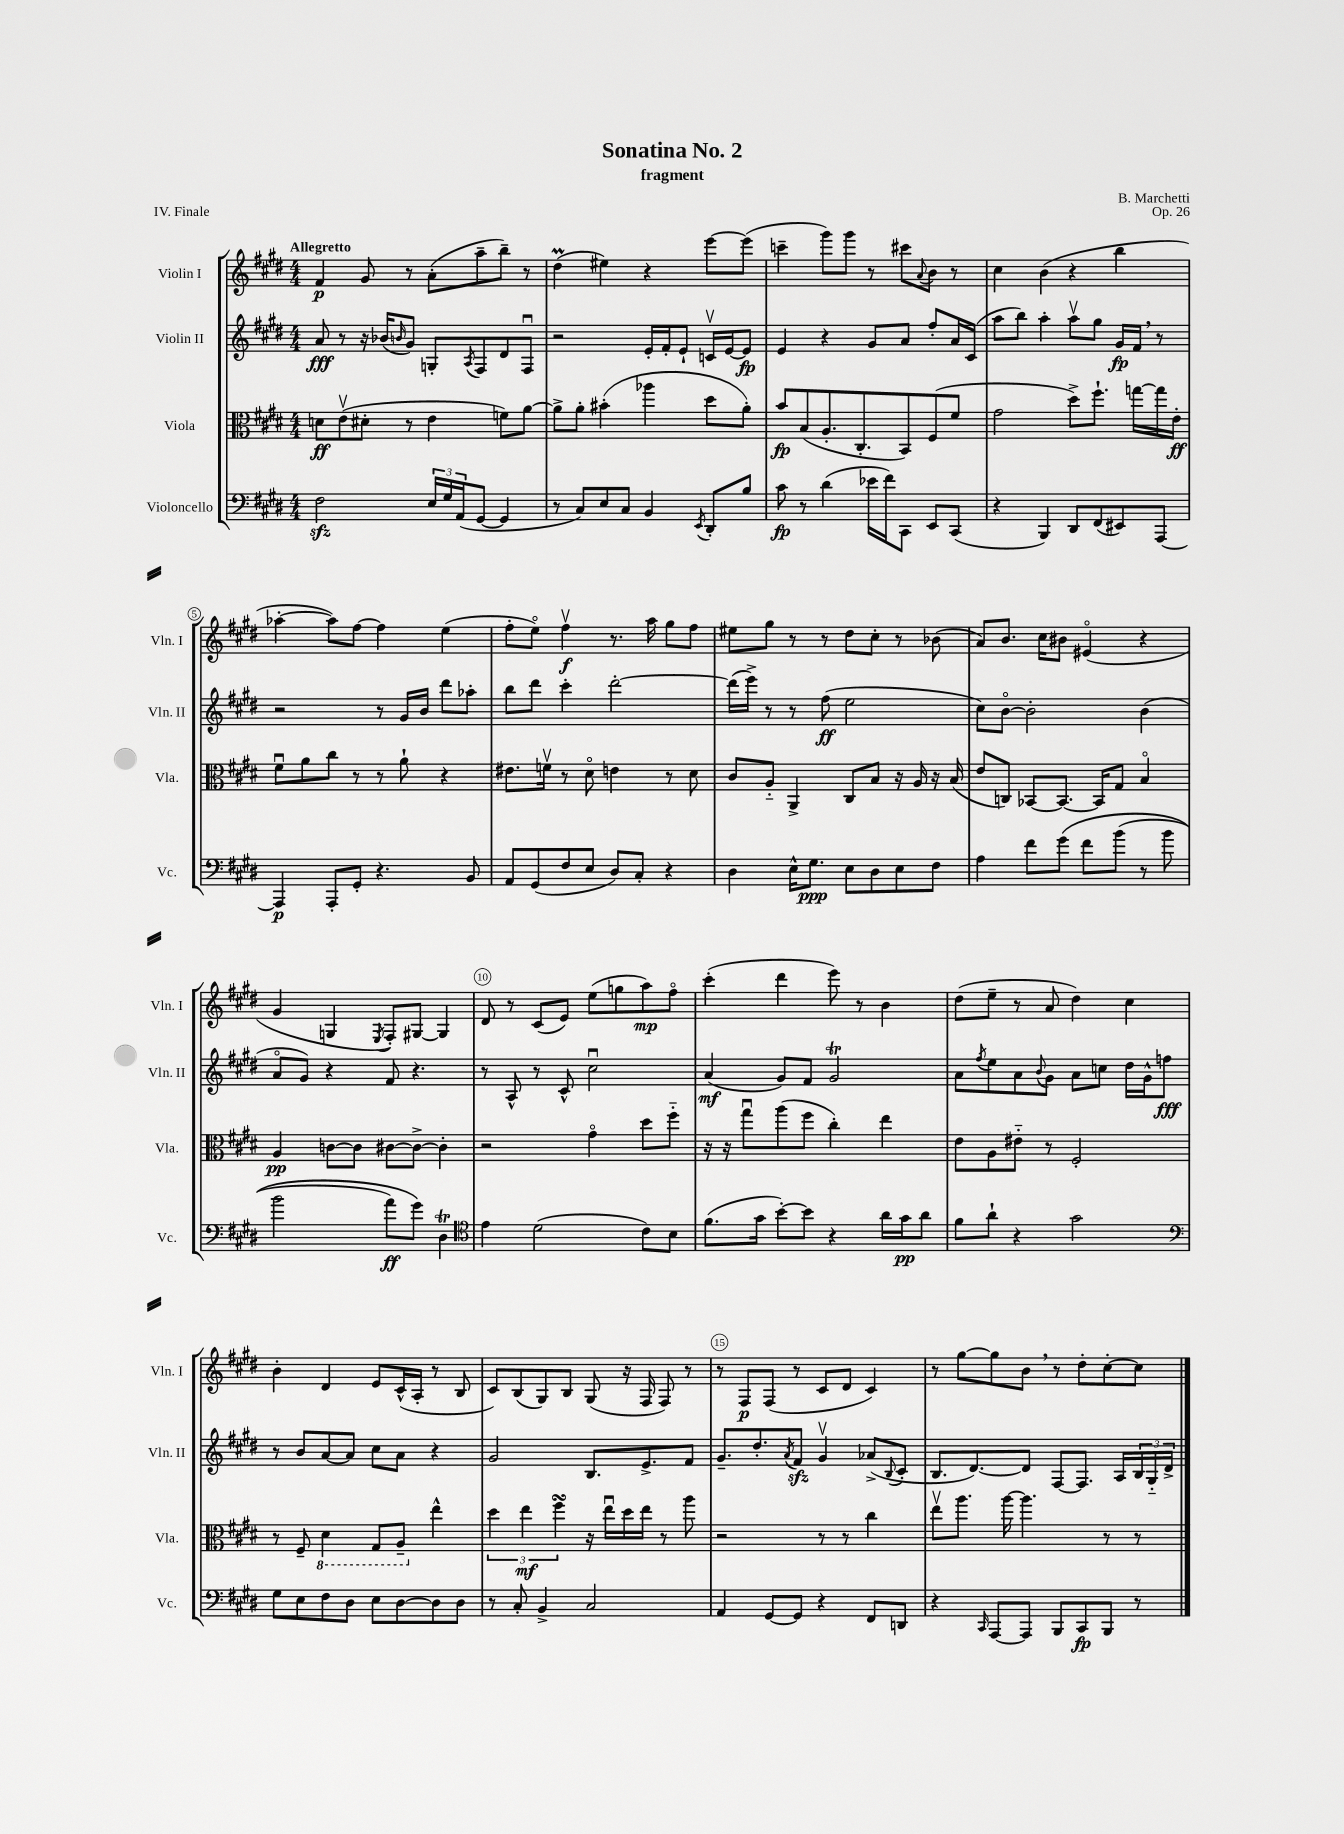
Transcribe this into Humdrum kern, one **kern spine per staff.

**kern	**kern	**kern	**kern
*staff4	*staff3	*staff2	*staff1
*clefF4	*clefC3	*clefG2	*clefG2
*k[f#c#g#d#]	*k[f#c#g#d#]	*k[f#c#g#d#]	*k[f#c#g#d#]
*M4/4	*M4/4	*M4/4	*M4/4
2F#\	8d\L	8a/	4f#/
.	(8ev\	8r	.
.	8d#'\J	16r	8g#/
.	.	(16b-/LK	.
.	.	16qqb/	.
.	8r	8g#/J)	8r
24E/LL	4e\	8G'/L	(8a'\L
24G#/	.	.	.
(24AA/J	.	.	.
.	.	8qA/	.
[8GG#/J	.	8F#/	8aa~\
4GG#/]	8f\L)	8d#/	8bb~\J)
.	[8a\J	8F#u/J	8r
=	=	=	=
8r	8a^\]L	2r	(4dd#\
8C#/L)	8a'\J	.	.
8E/	(4b#'\	.	4ee#\)
8C#/J	.	.	.
4BB/	4aa-\	16e'/LL	4r
.	.	16f#'/J	.
.	.	8e`/J	.
8qEE/	.	.	.
8DD#'/L	8dd#\L	16cv/LL	[8eee\L
.	.	[16e/J	.
8B/J	8a'\J)	8e/]J	(8eee\]J
=	=	=	=
8c#\	8b/L	4e/	4ccc~\
8r	(8B/	.	.
(4d#\	8.A'/	4r	8ggg#\L)
.	.	.	8ggg#\J
.	8.C#'/	.	.
16e-\LL	.	8g#/L	8r
16f#\J)	.	.	.
8CC#\J	8BB/)	8a/J	8ccc#\L
.	.	.	8qqa/
8EE/L	(8F#/	8ff#'/L	8b\J
(8CC#/J	8f#/J	16a/L	8r
.	.	(16c#/JJ	.
=	=	=	=
4r	2g#\	8aa\L	4cc#\
.	.	8bb\J)	.
4BBB/)	.	4aa'\	(4b\
8DD#/L	8dd#^\L)	8aav\L	4r
(8FF#/	8.ff#`\J	8gg#\J	.
8EE#/)	.	16g#/LL	4bb\
.	[16gg\LL	16f#/JJ	.
[8AAA/J	16gg\]	8r	.
.	16e'\JJ	.	.
=	=	=	=
4AAA/]	8f#u\L	2r	[4aa-'\
.	8a\	.	.
8AAA'/L	8cc#\J	.	8aa-\]L)
8GG#'/J	8r	.	[8ff#\J
4.r	8r	8r	4ff#\]
.	8a`\	16g#/LL	.
.	.	16b/JJ	.
.	4r	8ddd#\L	(4ee\
8BB/	.	8aa-'\J	.
=	=	=	=
8AA/L	8.e#\L	8bb\L	8ff#'\L
(8GG#/	.	8ddd#\J	8eeo\J)
.	16fv\Jk	.	.
8F#/	8r	4ccc#'\	4ff#v\
8E/J	8d#o\	.	.
8D#/L)	4e\	[2ddd#'\	8.r
8C#'/J	.	.	.
.	.	.	16aa\
4r	8r	.	8gg#\L
.	8d#\	.	8ff#\J
=	=	=	=
4D#\	8c#/L	(16ddd#\]LL	8ee#\L
.	.	16eee^\JJ)	.
.	8A'~/J	8r	8gg#\J
16E^^\LK	4AA^/	8r	8r
8.G#\J	.	.	.
.	.	(8ff#\	8r
8E\L	8C#/L	2ee\	8dd#\L
8D#\	8B/J	.	8cc#'\J
8E\	16r	.	8r
.	16A/	.	.
8F#\J	16r	.	(8b-\
.	(16B/	.	.
=	=	=	=
4A\	8e/L	8cc#\L)	8a/L)
.	8C/J)	[8bo\J	8.b/J
8f#\L	[8BB-/L	2b'\]	.
.	.	.	16cc#\LK
&(8g#\J	8.BB-/_J	.	8b#\J
8f#\L	.	.	(4e#o/
.	16BB-/]LK	.	.
(8b\J	8G#/J	.	.
8r	4Bo/	(4b\	4r
8b\	.	.	.
=	=	=	=
2b\	4A/	8ao/L	4g#/
.	.	8g#/J)	.
.	[8c\L	4r	4G/
.	8c\]J	.	.
.	.	.	8qE/
8a\L)	[8c#\L	8f#/	8F#'/L)
8g#\J&)	8c#^\_J	4.r	[8G#/J
4D#\	4c#'\]	.	4G#/]
=	=	=	=
*clefC4	*	*	*
4e\	2r	8r	8d#/
.	.	8A^^/	8r
(2d#\	.	8r	(8c#/L
.	.	8c#^^/	8e/J)
.	4g#o\	2cc#u\	(8ee\L
.	.	.	8gg\
8c#\L)	8dd#\L	.	8aa\)
8B\J	8ff#'~\J	.	8ff#o\J
=	=	=	=
(8.f#\L	16r	(4a/	(4ccc#'\
.	16r	.	.
.	8gg#u\L	.	.
16g#\Jk	.	.	.
[8b'\L)	(8aa\	8g#/L)	4ddd#\
8b\]J	8ff#\J	8f#/J	.
4r	4cc#'\)	2g#/	8eee\)
.	.	.	8r
16a\LL	4ee\	.	4b\
16g#\J	.	.	.
8a\J	.	.	.
=	=	=	=
8f#\L	8e\L	8a\L	(8dd#\L
.	.	8qff#/	.
8a`\J	8A\	8ee\	8ee~\J
4r	8e#'~\J	8a\	8r
.	.	8qqb/	.
.	8r	8g#\J	8a/
2g#\	2F#'/	8a\L	4dd#\)
.	.	8cc\J	.
.	.	16dd#\LL	4cc#\
.	.	16g#^^\J	.
.	.	8ff\J	.
=	=	=	=
*clefF4	*	*	*
8G#\L	8r	8r	4b'\
8E\	8F#~/	8b/L	.
8F#\	4D#\	[8a/	4d#/
8D#\J	.	8a/]J	.
8E\L	8GG#/L	8cc#\L	8e/L
[8D#\	8AA~/J	8a\J	(16c#^^/L
.	.	.	16A'/JJ
8D#\]	4ee^^\	4r	8r
8D#\J	.	.	8B/
=	=	=	=
8r	6dd#\	2g#/	8c#/L)
8C#'/	.	.	(8B/
.	6ee\	.	.
4BB^/	.	.	8G#/)
.	6ff#\	.	.
.	.	.	8B/J
2C#/	16r	8.B/L	(8G#/
.	16eeu\LL	.	.
.	16dd#\	.	16r
.	16ee\JJ	8.e^/	16F#/
.	8r	.	8F#/)
.	8aa\	8f#/J	8r
=	=	=	=
4AA/	2r	8.g#~/L	8r
.	.	.	8F#/L
.	.	8.dd#'/	.
[8GG#/L	.	.	(8F#/J
.	.	8qa/	.
8GG#/]J	.	8f#/J	8r
4r	8r	4g#v/	8c#/L
.	8r	.	8d#/J
8FF#/L	4cc#\	(8a-^/L	4c#/)
.	.	8qqB/	.
8DD/J	.	8c#'/J	.
=	=	=	=
4r	8eev\L	8.B/L	8r
.	8.aa\J	.	[8gg#\L
.	.	[8.d#/)	.
16qqCC#/	.	.	.
[8AAA/L	.	.	8gg#\]
.	[16aa\	.	.
8AAA/]J	4.aa\]	8d#/]J	8b\J
8BBB/L	.	[8F#/L	8r
8CC#/	.	8.F#/]J	8dd#'\L
8BBB/J	8r	.	[8cc#'\
.	.	16A/LL	.
8r	8r	24B/	8cc#\]J
.	.	24G#'~/	.
.	.	24d#^/JJ	.
==	==	==	==
*-	*-	*-	*-
